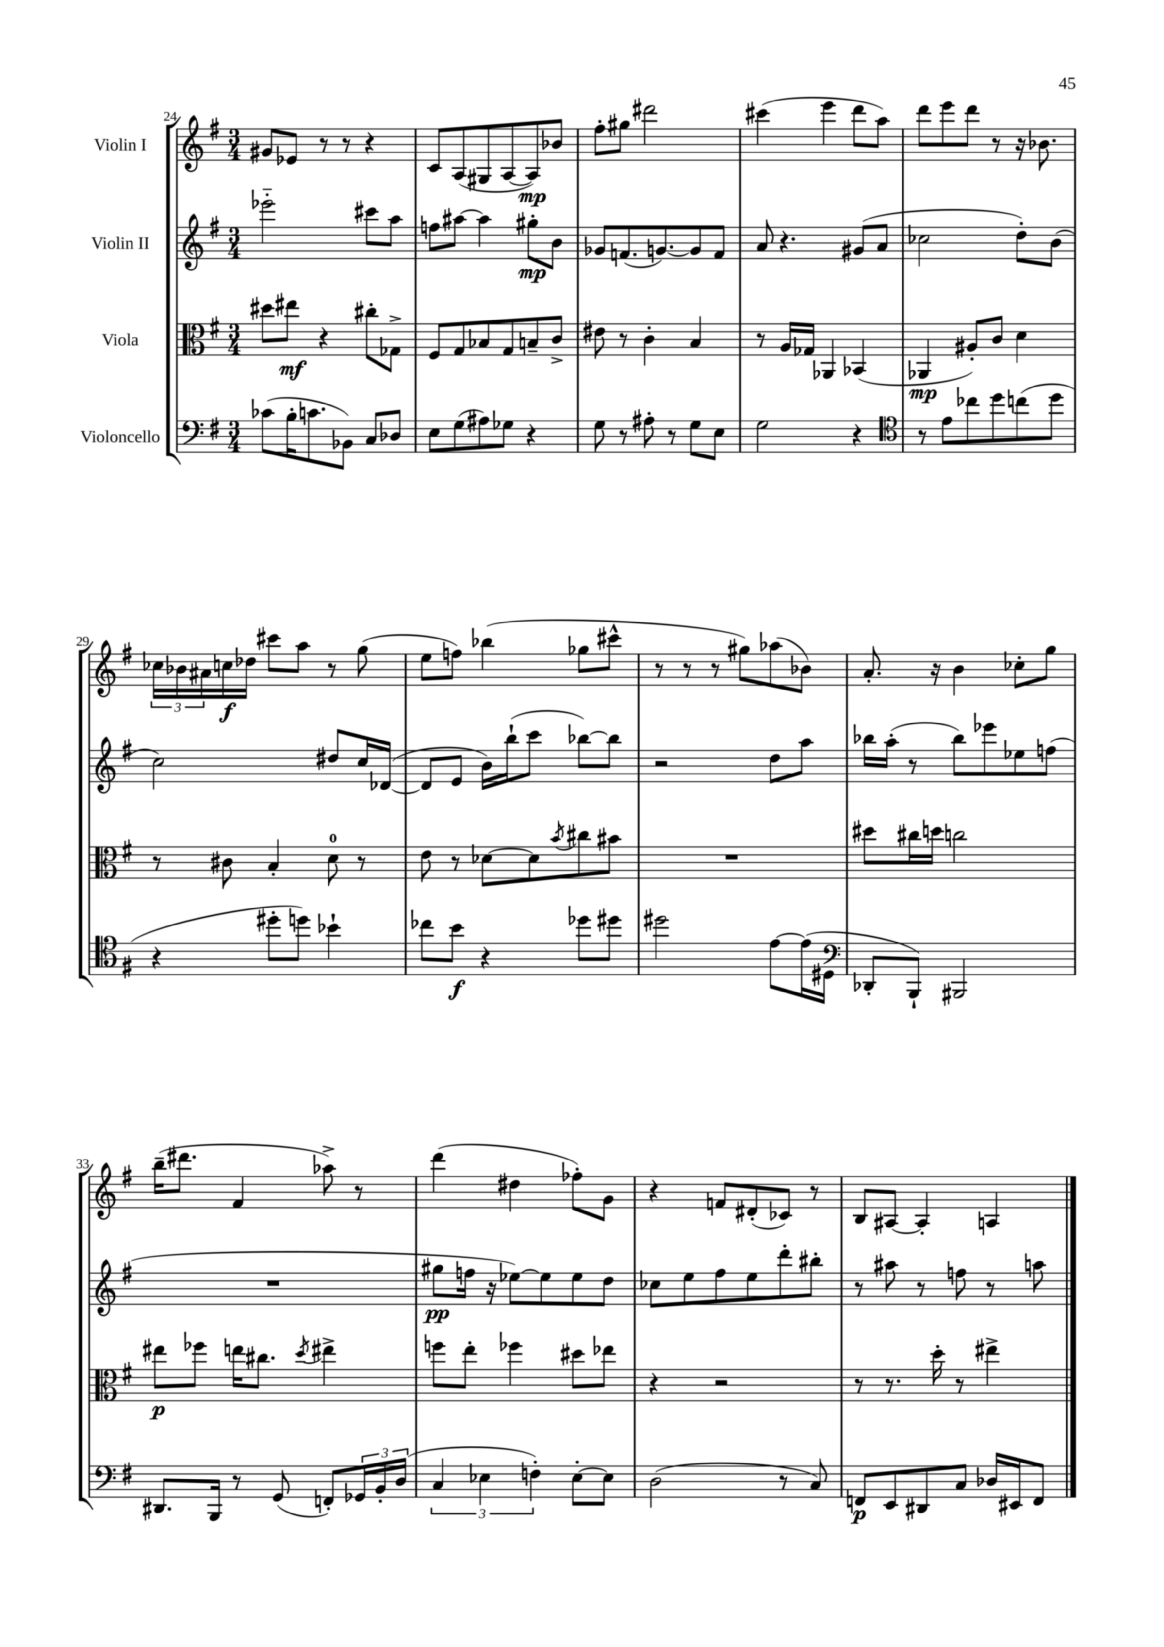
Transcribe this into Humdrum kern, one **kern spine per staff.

**kern	**kern	**kern	**kern
*staff4	*staff3	*staff2	*staff1
*clefF4	*clefC3	*clefG2	*clefG2
*k[f#]	*k[f#]	*k[f#]	*k[f#]
*M3/4	*M3/4	*M3/4	*M3/4
(8c-\L	8dd#\L	2eee-'~\	8g#/L
16B'\K	8ee#\J	.	8e-/J
8.c\	.	.	.
.	4r	.	8r
8BB-\J)	.	.	8r
8C/L	8cc#'\L	8ccc#\L	4r
8D-/J	8G-^\J	8aa\J	.
=	=	=	=
8E\L	8F#/L	8ff\L	8c/L
(8G\	8G/	[8aa#\J	(8A/
8A#\)	8B-/	4aa#\]	8G#/
8G-\J	8G/	.	[8A/
4r	8B~/	8gg#'\L	8A/])
.	8c^/J	8b\J	8b-/J
=	=	=	=
8G\	8e#\	8g-/L	8ff#'\L
8r	8r	(8.f/	8gg#\J
8A#'\	4c'\	.	2ddd#\
.	.	[8.g/)	.
8r	.	.	.
8G\L	4B/	8g/]	.
8E\J	.	8f/J	.
=	=	=	=
2G\	8r	8a/	(4ccc#\
.	16A/LL	4.r	.
.	16G-/JJ	.	.
.	4AA-/	.	4eee\
4r	(4BB-/	(8g#/L	8ddd\L
.	.	8a/J	8aa\J)
=	=	=	=
*clefC4	*	*	*
8r	4AA-/	2cc-\	8ddd\L
8e\L	.	.	8eee\
8cc-\	8A#'/L)	.	8ddd\J
8dd\	8c/J	.	8r
(8cc\	4d\	8dd'\L)	16r
.	.	.	8.b-\
8dd\J	.	(8b\J	.
=	=	=	=
4r	8r	2cc\)	24cc-\LL
.	.	.	24b-\
.	.	.	24a#\
.	8c#\	.	16cc\
.	.	.	16dd-\JJ
8dd#'\L	4B'/	.	8ccc#\L
8dd\J)	.	.	8aa\J
4b-`\	8d\	8dd#/L	8r
.	8r	16cc/L	(8gg\
.	.	([16d-/JJ	.
=	=	=	=
8cc-\L	8e\	8d-/]L	8ee\L
8b\J	8r	8e/J	8ff\J)
4r	[8d-\L	16b\LL)	(4bb-\
.	.	(16bb`\J	.
.	8d-\]	8ccc\J	.
.	8qb/	.	.
8dd-\L	8cc#\	[8bb-\L)	8gg-\L
8dd#\J	8b#\J	8bb-\]J	8ccc#^^\J
=	=	=	=
2dd#\	2.r	2r	8r
.	.	.	8r
.	.	.	8r
.	.	.	8gg#\L)
[8e\L	.	8dd\L	(8aa-\
(16e\]L	.	8aa\J	8b-\J)
16D#\JJ	.	.	.
=	=	=	=
*clefF4	*	*	*
8DD-'/L	8dd#\L	16bb-\LL	8.a'/
.	.	(16aa'\JJ	.
8BBB`/J)	16cc#\L	8r	.
.	16dd\JJ	.	16r
2BBB#/	2cc\	8bb-\L)	4b\
.	.	8eee-\	.
.	.	8ee-\	8cc-'\L
.	.	(8ff\J	8gg\J
=	=	=	=
8.DD#/L	8ee#\L	2.r	(16bb~\LK
.	.	.	8.ddd#\J
.	8ff-\J	.	.
16BBB/Jk	.	.	.
8r	16ee\LK	.	4f#/
.	8.cc#\J	.	.
(8GG/	.	.	.
.	8qdd/	.	.
8FF'/L)	4ee#^\	.	8aa-^\)
24GG-/L	.	.	8r
24BB'/	.	.	.
(24D/JJ	.	.	.
=	=	=	=
6C/	8ff\L	8gg#\L	(4ddd\
.	8ee'\J	16ff\Jk	.
6E-\	.	.	.
.	.	16r	.
.	4ff-\	[8ee-\L)	4dd#\
6F'\)	.	.	.
.	.	8ee-\]	.
[8E-'\L	8dd#\L	8ee-\	8ff-'\L)
8E-\]J	8ee-\J	8dd\J	8g\J
=	=	=	=
(2D\	4r	8cc-\L	4r
.	.	8ee\	.
.	2r	8ff#\	8f/L
.	.	8ee\	(8d#'/
8r	.	8ddd'\	8c-/J)
8C/)	.	8bb#'\J	8r
=	=	=	=
8FF/L	8r	8r	8B/L
8EE/	8.r	8aa#\	[8A#/J
8DD#/	.	8r	4A#'/]
.	16dd'\	.	.
8C/J	8r	8ff\	.
16D-/LL	4ee#^\	8r	4A/
16EE#/J	.	.	.
8FF/J	.	8aa\	.
==	==	==	==
*-	*-	*-	*-
